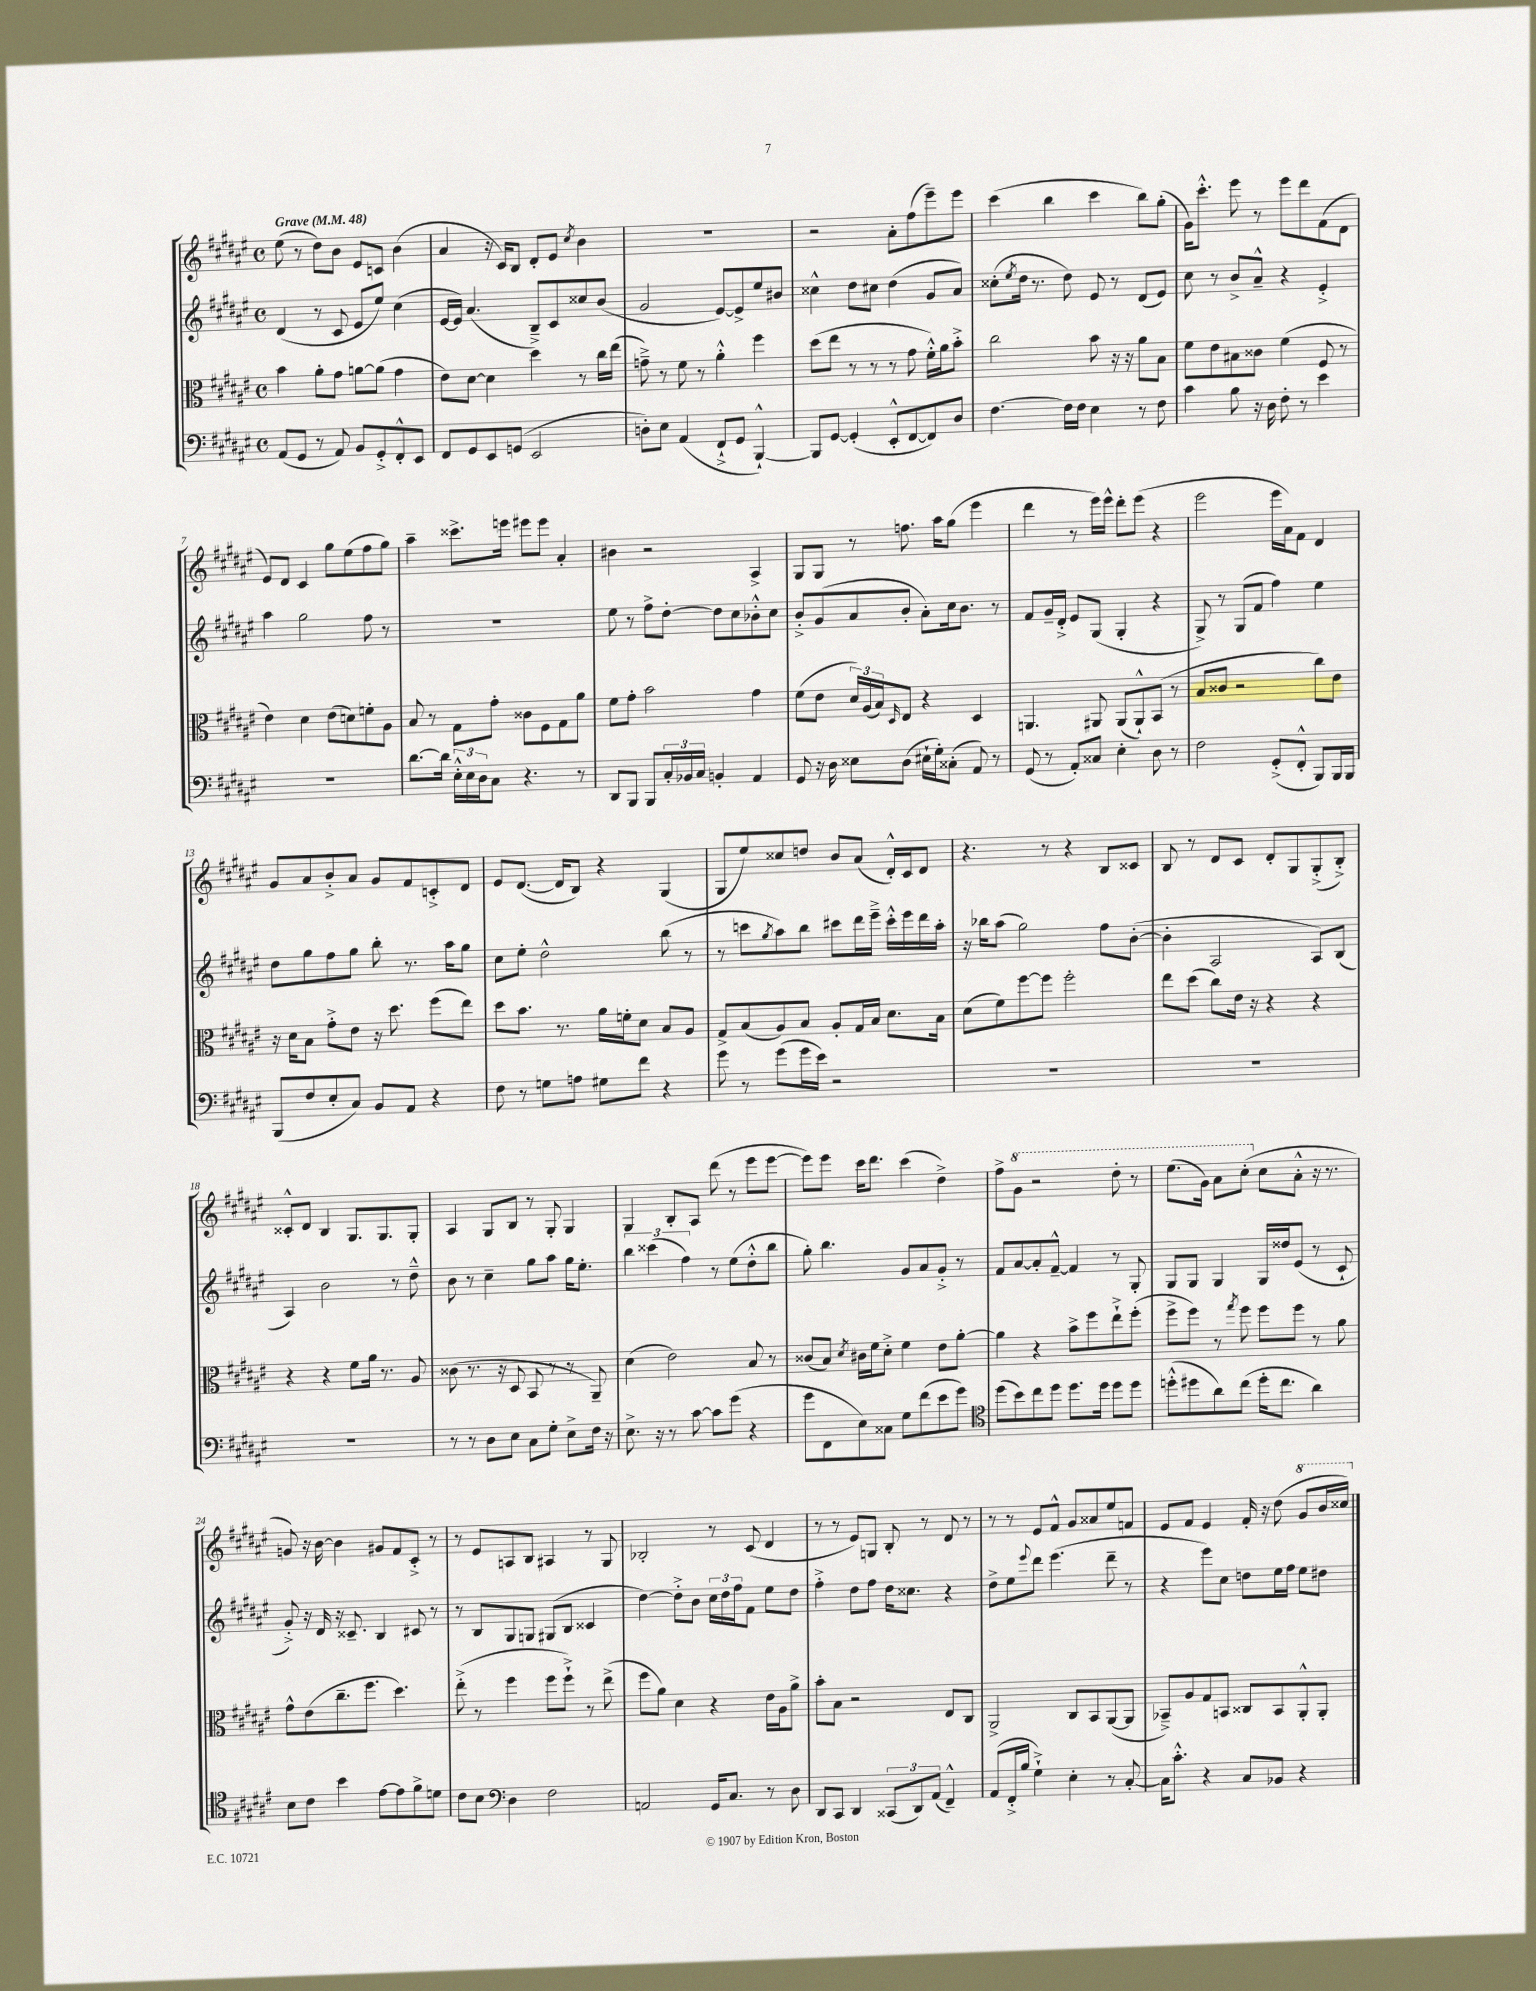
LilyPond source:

<<
\new StaffGroup <<
\new Staff = "s0" {
    \clef treble \key fis \major \defaultTimeSignature \time 4/4 \tempo "Grave" 4 = 48
    eis''8( r8 dis''8) b'8 eis'8 c'8 b'4( |
    ais'4 r16 cis'16) b8 dis'8-. eis'8 \acciaccatura { cis''8 } b'4 |
    r1 |
    r2 ais'8-. fis''8( eis'''8--) eis'''8 |
    cis'''4( b''4 cis'''4 b''8) gis''8-.( |
    gis'16) cis'''8.-.-^ eis'''8 r8 eis'''8 dis'''8 fis'8( dis'8 |
    eis'8) dis'8 cis'4 gis''8 eis''8( fis''8 gis''8) |
    ais''4-- cisis'''8.-> e'''16 eis'''8 eis'''8 ais'4-. |
    bis'4 r2 ais4-> |
    gis8 gis8 r8 f''8. ais''16 gis''8( eis'''4 |
    dis'''4 r8 eis'''16) eis'''16-^ dis'''8-. eis'''8( r4 |
    eis'''2 eis'''16 ais'16) fis'8 dis'4 |
    gis'8 ais'8 b'8-.-> ais'8 gis'8 fis'8 c'8-.-> dis'8 |
    eis'8 dis'8.~( dis'16 b8) r4 gis4( |
    gis8 eis''8) cisis''8 d''8 b'8 ais'8( dis'16-.-^) cis'16 dis'8 |
    r4. r8 r4 b8 cisis'8 |
    b8 r8 dis'8 cis'8 dis'8-. gis8 gis8-.->( b8-.->) |
    cisis'8-.-^ dis'8 b4 gis8. gis8. gis8-. |
    ais4 gis8 b8 r8 gis8-. gis4 |
    gis4 b8-. ais8 dis'''8( r8 eis'''8 eis'''8~ |
    eis'''8) eis'''8 cis'''16 dis'''8. cis'''4( dis''4->) |
    fis''8-> \ottava #1 gis''8 r2 dis'''8-. r8 |
    eis'''8.( gis''16) ais''8 cis'''8-.( \ottava #0 cis''8 ais'8-.-^ r16 r8. |
    g'8) r16 b'16~ b'4 gis'8 fis'8 cis'8-.-> r8 |
    r8 eis'8 a8 b8 ais4 r8 gis8 |
    bes2-. r8 cis'8( dis'4 |
    r8 r8 eis'8) g8 b8-. r8 dis'8 r8 |
    r8 r8 eis'8 fis'8-^ gis'8 aisis'8 eis''8 f'8 |
    eis'8 fis'8 eis'4 fis'16-. r16 dis''8( \ottava #1 gis''8 b''16 cisis'''16) \ottava #0 \bar "|." |
}
\new Staff = "s1" {
    \clef treble \key fis \major \defaultTimeSignature \time 4/4
    dis'4( r8 cis'8 eis'8 eis''8) cis''4( |
    eis'16~ eis'16) ais'4.( b8--->) cis'8 cisis''8 b'8( |
    gis'2 eis'8~) eis'8-> eis''8 bis'8 |
    cisis''4-^ dis''8 cis''8 dis''4( gis'8 ais'8) |
    cisis''8-.( \acciaccatura { eis''8 } dis''16 r8. dis''8) eis'8 r8 dis'8( eis'8) |
    cis''8 r8 b'8-> ais'8---^ r4 eis'4-.-> |
    ais''4 gis''2 fis''8 r8 |
    R1 |
    eis''8 r8 fis''8-> dis''8~-. dis''8 cis''8 bes'8-.-^ cis''8 |
    b'8-.-> gis'8( ais'8 b'8-. ais'8-.) cis''16 b'8. r8 |
    fis'8 gis'16-- dis'16-.-> eis'8 gis8( gis4-. r4 |
    gis8->) r8 gis8( fis'8 fis''4) eis''4 |
    dis''8 gis''8 fis''8 gis''8 b''8-. r8. ais''16 gis''8 |
    cis''8 eis''8-. dis''2-^ b''8( r8 |
    r8 c'''8 \acciaccatura { gis''8 } ais''8) b''8 cis'''8 dis'''16 eis'''16---> cis'''16-.-^ eis'''16 dis'''16 ais''16-. |
    r16 bes''16 ais''8( gis''2) fis''8 b'8~-.( |
    b'4-. ais2 ais8) b8( |
    ais4) b'2 r8 dis''8---^ |
    b'8 r8 cis''4-- gis''8 ais''8 gis''16 eis''8.-. |
    \tuplet 3/2 { b''4 cisis'''4( fis''4) } r8 eis''8( dis''8-.-^ b''8 |
    gis''8-.) b''4. gis'8 ais'8 gis'8-.-> r8 |
    fis'8 ais'8~ ais'8-. fis'8~---^ fis'4 r8 gis8-. |
    gis8 gis8 gis4 gis16 disis''16 eis'8( r8 cis'8-! |
    gis'8-.->) r16 dis'16 r16 cisis'8.-- b4 cis'8 r8 |
    r8 b8 gis8 g8 gis8( b8 cisis'4 |
    dis''4~) dis''8-.-> b'8 \tuplet 3/2 { cis''16 dis''16 fis''16 } fis'8 eis''8 dis''8 |
    fis''4-.-> dis''8 fis''8 dis''16 cisis''8. r4 |
    dis''8-> eis''8 \appoggiatura { eis'''8 } dis'''8 eis'''4.( dis'''8-- r8 |
    r4 eis'''8) cis''8 d''8 eis''16 fis''16 eis''8 dis''8 \bar "|." |
}
\new Staff = "s2" {
    \clef alto \key fis \major \defaultTimeSignature \time 4/4
    b'4 ais'8-. gis'8 a'8~ a'8( gis'4 |
    eis'8) dis'8~ dis'4 dis''4 r8 cis''16 eis''16( |
    g'8--->) r8 fis'8 r8 ais'4-.-^ fis''4 |
    dis''8( eis''8 r8 r8 r8 gis'8 fis'16-.-^) ais'16 b'8-.-> |
    cis''2 b'8 r16 r16 ais'8 b8 |
    fis'8 eis'8 bis8 cisis'8 fis'4( fis8 r8 |
    eis'4) dis'4 eis'8( d'8) f'8-. ais8 |
    b8 r8 gis8 gis'8-. cisis'8 fis8 gis8 ais'8 |
    fis'8 gis'8-. b'2 gis'4 |
    fis'8( eis'8 \tuplet 3/2 { dis'16) ais16( b16) } \grace { dis16 } eis8 r4 dis4 |
    a,4. ais,8 ais,8( ais,8-!-^) b,8( r8 |
    b8 cisis'8 r2 cis''8) eis'8 |
    r16 dis'16 b8 gis'8-.-> eis'8 r16 dis''8. fis''8( eis''8) |
    dis''8 b'8. r8. ais'16 f'16-. dis'8 b8 ais8 |
    gis8-> b8( ais8) b8 ais8-. gis16 b16 dis'8. b16 |
    dis'8( fis'8) fis''8~ fis''8 fis''2-. |
    eis''8 dis''8( cis''8) eis'16 r16 r4 r4 |
    r4 r4 fis'8 ais'16 r8. ais8 |
    cisis'8( r8. r16 dis8 b,8 r8 r8 ais,8--) |
    dis'4( eis'2) b8 r8 |
    cisis'8( b8) \acciaccatura { dis'8 } cis'16 fis'16 dis'8-.-> fis'4 eis'8 ais'8~-. |
    ais'4 r4 b'8-> fis''8 eis''8-!-> fis''8-.( |
    fis''8-> fis''8) r8 \acciaccatura { gis''8 } fis''8 fis''8 fis''8 r8 ais'8 |
    gis'8-^ eis'8( cis''8.-- fis''8. dis''4.) |
    eis''8-.->( r8 fis''4 fis''8 fis''8-!->) r8 eis''8->( |
    fis''8 ais'8) dis'4 r4 eis'16 ais16 ais'8-> |
    b'8-. b8 r2 eis8 cis8 |
    ais,2-> cis8 b,8 ais,8~( ais,8 |
    bes,8--->) ais8 gis8 b,8 cisis8 b,8 ais,8-.-^ ais,8-. \bar "|." |
}
\new Staff = "s3" {
    \clef bass \key fis \major \defaultTimeSignature \time 4/4
    ais,8( gis,8 r8 ais,8) b,8 gis,8-.-> fis,8-.-^ eis,8 |
    fis,8 gis,8 eis,8 g,8( eis,2 |
    d8-.) eis8 ais,4( fis,8-!-> gis,8 b,,4~-!-^) |
    b,,8 gis,8~ gis,4-.( eis,8-.-^ fis,8~ fis,8) dis8 |
    fis4.~ fis16 fis16 eis4 r8 fis8 |
    cis'4 b8 r16 dis16 fis8-. r8 eis'4 |
    R1 |
    dis'8.~ dis'16 \tuplet 3/2 { eis16-.-^ eis16 dis16 } cis8 r4. r8 |
    dis,8 b,,8 b,,8 \tuplet 3/2 { cis16-. bes,16 cis16 } b,4-. ais,4 |
    gis,8 r16 dis16 eisis8 dis8( eis16-! gis16-.) cisis8-.( ais,8) r8 |
    gis,8( r8 ais,8-.) cisis8 eis4-. dis8 r8 |
    fis2 gis,8-.->( fis,8-.-^ b,,8) b,,16 b,,16 |
    b,,8( fis8 eis8-. cis8) b,8 ais,8 r4 |
    fis8 r8 g8 a8 gis8 fis'8 r4 |
    gis'8 r8 gis'8( gis'16 eis'16) r2 |
    R1 |
    R1 |
    R1 |
    r8 r8 dis8 eis8 cis8 gis8-. eis8-> fis16 r16 |
    eis8.-> r16 r8 cis'8~ cis'8 gis'8( r4 |
    gis'8 fis,8 eis8) cisis8 gis8 fis'8( eis'8 gis'8) |
    \clef tenor dis''8( b'8) cis''8 dis''8 dis''8. dis''16 dis''8 dis''8 |
    d''8-.-^( dis''8 ais'8) cis''8( dis''16-. cis''8. ais'4) |
    b8 cis'8 b'4 eis'8~ eis'8 fis'8-> d'8 |
    cis'8 b8 \clef bass dis4 fis2 |
    a,2 gis,16 cis8. r8 dis8 |
    dis,8 cis,8 dis,4 \tuplet 3/2 { cisis,8( dis,8) ais,8( } fis,4---^) |
    ais,8( fis,16-.-> b16 gis4-!->) eis4-. r8 cis8~-. |
    cis16 cis'8.-.-^ r4 cis8 bes,8 r4 \bar "|." |
}
>>
>>
